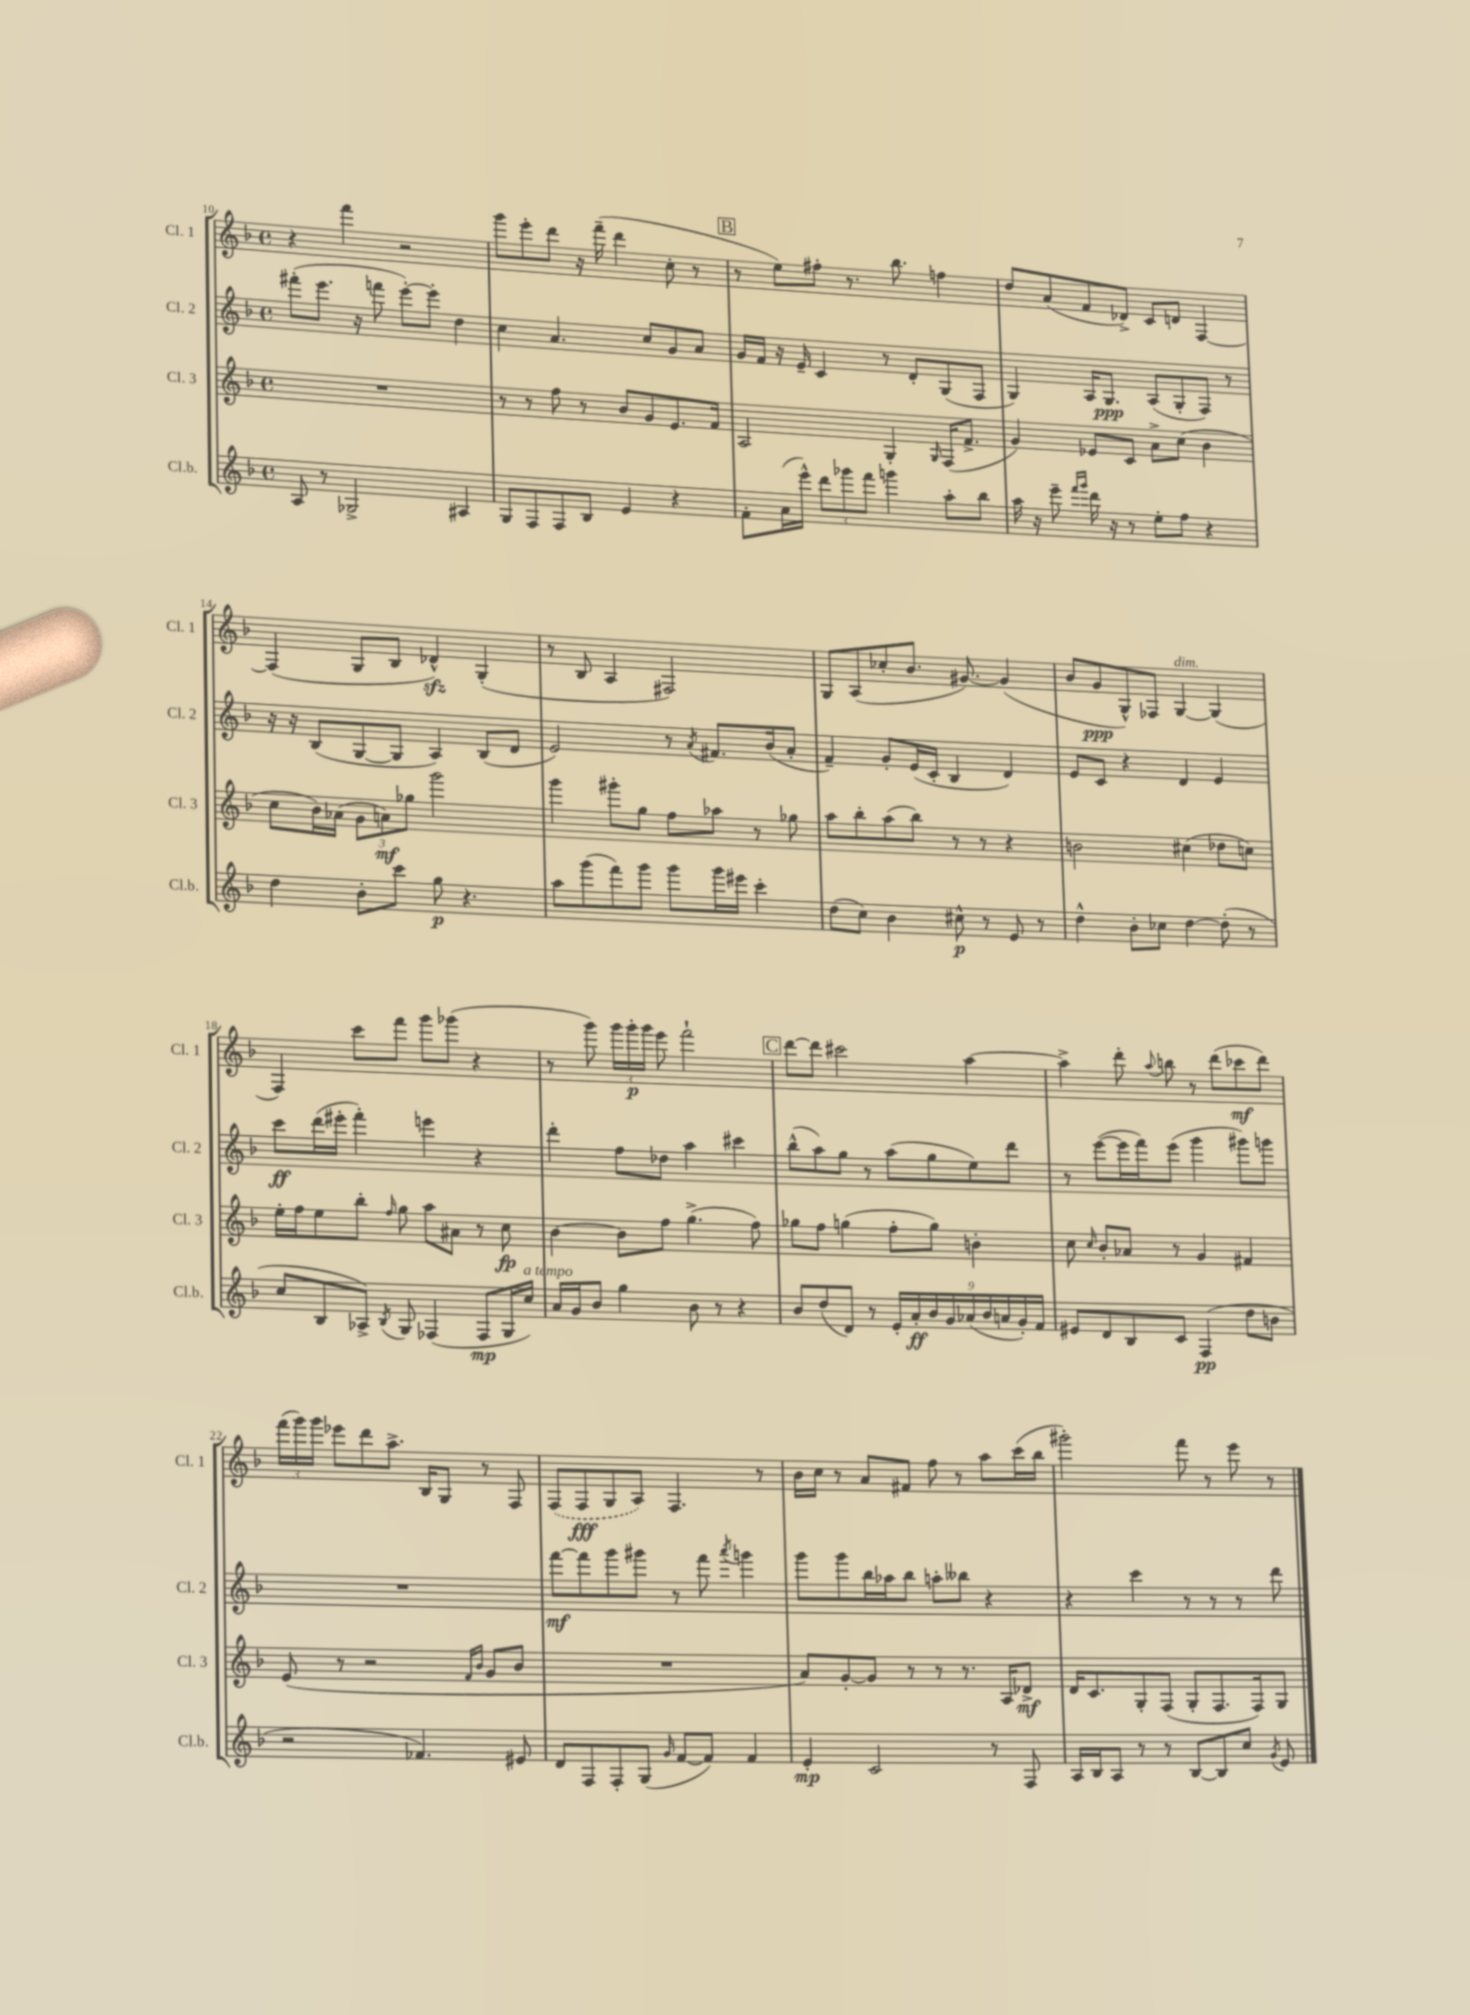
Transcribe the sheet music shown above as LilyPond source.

<<
\new StaffGroup <<
\new Staff = "s0" \with { instrumentName = "Cl. 1" shortInstrumentName = "Cl. 1" } {
    \clef treble \key f \major \defaultTimeSignature \time 4/4
    \autoBeamOff r4 f'''4 r2 |
    g'''8[ e'''8-. d'''8] r16 f'''16--( d'''4 c''8-. r8 |
    \mark \markup { \box "B" } r8 e''8[) fis''8]-. r8. bes''8. f''4 |
    d''8[ a'8( f'8 des'8]->) c'8[ d'8] f4~ |
    f4( g8[ bes8] des'4-^\sfz) g4-.( |
    r8 bes8 a4 fis2) |
    g8[ a8( ces''8-. bes'8.] gis'8.~) gis'4( |
    bes'8[ g'8\ppp g8-^) fes8] g4~^\markup { \italic "dim." } g4( |
    f4) c'''8[ f'''8] g'''8[ ges'''8]( r4 |
    r8 g'''8) \tuplet 3/2 { g'''16[ g'''16-.\p g'''16] } e'''8 f'''2-! |
    \mark \markup { \box "C" } d'''8[~ d'''8] cis'''2 a''4~ |
    a''4-> d'''8-. \appoggiatura { a''8 } b''8 r8 d'''8[( ces'''8\mf d'''8]) |
    \tuplet 3/2 { f'''16[( g'''16) g'''16] } ees'''8[ d'''8 a''8.]-> bes16[ g8] r8 f8 |
    \once \slurDashed f8[( f8\fff g8 a8]) f4. r8 |
    bes'16[ c''16] r8 a'8[ fis'8] f''8 r8 a''8[ c'''16( bes''16] |
    gis'''2-.) f'''8 r8 e'''8 r8 \bar "|." |
}
\new Staff = "s1" \with { instrumentName = "Cl. 2" shortInstrumentName = "Cl. 2" } {
    \clef treble \key f \major \defaultTimeSignature \time 4/4
    \autoBeamOff fis'''8[-.( e'''8.] r16 f'''8 e'''8[~-.) e'''8]-. d''4 |
    c''4 a'4. c''8[ g'8 a'8] |
    \mark \markup { \box "B" } g'16[ f'16] r16 e'16-- c'4 r8 d'8[-. g8( f8] |
    g4) a16[ g8.]\ppp a8[( g8-. f8]) r8 |
    r16 r16 bes8[( g8~ g8] a4) bes8[( d'8] |
    e'2) r8 \acciaccatura { a'8 } fis'8.[ bes'16( a'8]-. |
    f'4--) g'8[-. e'16( c'16]-. bes4 d'4) |
    e'8[ c'8] r4 d'4 e'4 |
    c'''8[\ff d'''16( eis'''16]-. f'''4-.) e'''4 r4 |
    d'''4-. f''8[ des''8] a''4 cis'''4 |
    \mark \markup { \box "C" } bes''8[-^( a''8) g''8] r8 a''8[( g''8 e''8) d'''8] |
    r8 e'''8[~( e'''16 f'''16) e'''8]( g'''4 gis'''8[) g'''8] |
    R1 |
    f'''8[~\mf f'''8 g'''8 gis'''8] r8 f'''8 \acciaccatura { a'''8 } g'''4 |
    g'''8[ g'''8 bes''16 aes''16 bes''8] a''8[-. beses''8] r4 |
    r4 c'''4 r8 r8 r8 d'''8 \bar "|." |
}
\new Staff = "s2" \with { instrumentName = "Cl. 3" shortInstrumentName = "Cl. 3" } {
    \clef treble \key f \major \defaultTimeSignature \time 4/4
    \autoBeamOff R1 |
    r8 r8 f''8 r8 bes'8[ g'8 e'8. f'16] |
    \mark \markup { \box "B" } a2 g4-. \grace { g16 } f16[( f'8.]-> |
    g'4) ees'8[ c'8] a'8[-> c''8]( bes'4 |
    c''8[ bes'16) aes'16]( \tuplet 3/2 { g'8[ a'8\mf) ges''8] } g'''2 |
    g'''4 gis'''8[-. g''8] f''8[ aes''8] r8 ges''8 |
    a''8[ bes''8-. a''8( bes''8]) r8 r8 r4 |
    b'2 cis''4( des''8[ c''8]) |
    e''16[-. f''16 e''8 bes''8]-. \grace { f''16 } g''8 a''8[ ais'8] r8 c''8\fp |
    bes'4~ bes'8[ f''8] g''4.->( f''8) |
    \mark \markup { \box "C" } ges''8[ f''8] g''4( f''8[-. g''8]) b'4-. |
    c''8 \grace { c''16 } bes'8[-. aes'8] r8 g'4 fis'4 |
    e'8( r8 r2 \grace { f'16[ bes'16] } g'8[ bes'8] |
    R1 |
    a'8[) g'8~-. g'8] r8 r8 r8. a16[ des'8]->\mf |
    d'16[ c'8. g8-. f8]( g8[-. f8. f16) g8] \bar "|." |
}
\new Staff = "s3" \with { instrumentName = "Cl.b." shortInstrumentName = "Cl.b." } {
    \clef treble \key f \major \defaultTimeSignature \time 4/4
    \autoBeamOff a8 r8 ges2-> ais4 |
    g8[ f8 f8 bes8] e'4 r4 |
    \mark \markup { \box "B" } f'8[-. a'16( e'''16]-^) \tuplet 3/2 { d'''8[ ges'''8 f'''8] } g'''4 a''8[-. bes''8] |
    a''16 r16 e'''8-- \grace { f'''16[ g'''16] } d'''16 r16 r8 e''8[-. f''8] r4 |
    d''4 bes'8[-. c'''8] g''8\p r4. |
    a''8[ g'''8( f'''8) g'''8] g'''8[ g'''16 eis'''16] c'''4-. |
    d''8[( c''8]) bes'4 cis''8-^\p r8 e'8 r8 |
    d''4-^ bes'8[-. ces''8] d''4~ d''8-.( r8 |
    c''8[ bes8 aes8]->) \acciaccatura { bes8 } g8 fes4( fes8[\mp g16 c''16]^\markup { \italic "a tempo" }) |
    a'16[ g'16 bes'8] g''4 bes'8 r8 r4 |
    \mark \markup { \box "C" } bes'8[ d''8( d'8]) r8 \tuplet 9/8 { e'16[-. a'16-.\ff bes'16 g'16 aes'16( bes'16 a'16 g'16-.) f'16] } |
    eis'8[ d'8 bes8 c'8] f4\pp( d''8[ b'8] |
    r2 fes'4.) eis'8 |
    d'8[ f8 f8-. g8]( \grace { g'16 } f'8[~ f'8]) f'4 |
    e'4-.\mp c'2 r8 f8 |
    a16[ bes16 a8] r8 r8 bes8[~ bes8 c''8] \acciaccatura { g'8 } e'8 \bar "|." |
}
>>
>>
\layout { \context { \Score currentBarNumber = #10 } }
